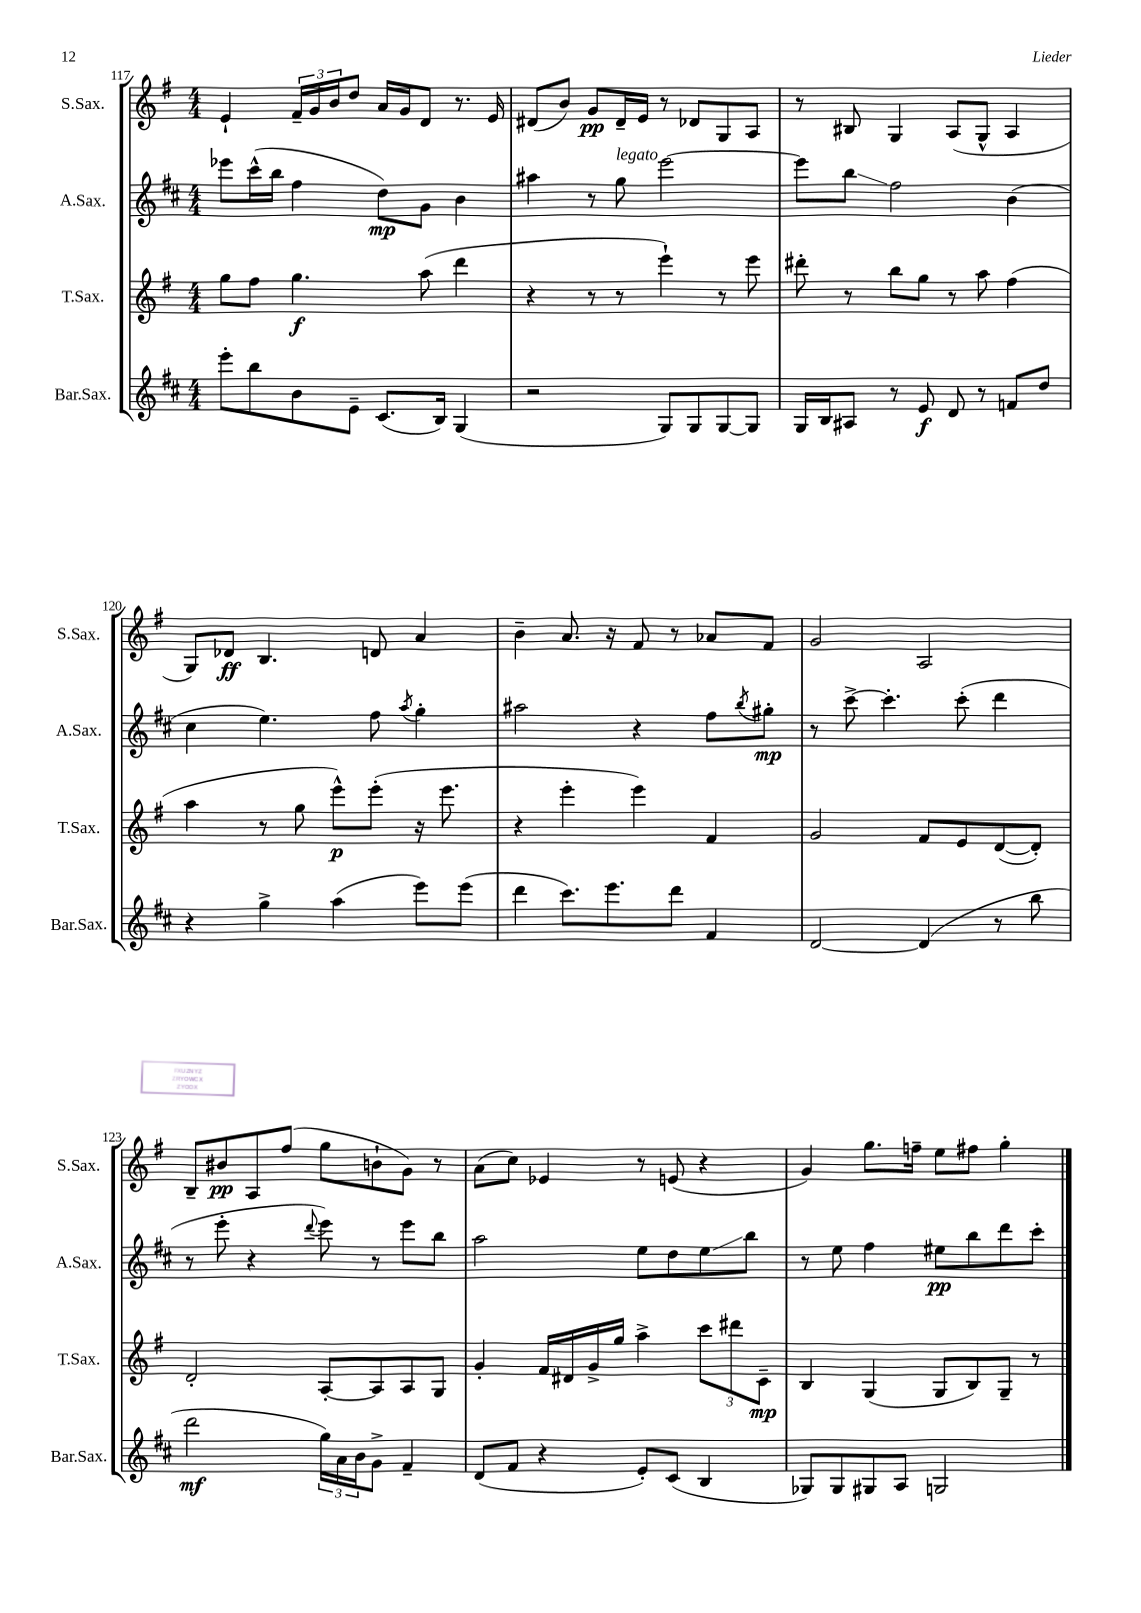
<<
\new StaffGroup <<
\new Staff = "s0" \with { instrumentName = "S.Sax." shortInstrumentName = "S.Sax." } {
    \clef treble \key g \major \numericTimeSignature \time 4/4
    e'4-! \tuplet 3/2 { fis'16-- g'16 b'16 } d''8 a'16 g'16 d'8 r8. e'16 |
    dis'8( b'8) g'8\pp dis'16-- e'16 r8 des'8 g8 a8 |
    r8 bis8 g4 a8( g8-^ a4 |
    g8) des'8\ff b4. d'8 a'4 |
    b'4-- a'8. r16 fis'8 r8 aes'8 fis'8 |
    g'2 a2 |
    b8-- bis'8\pp a8 fis''8( g''8 b'8-! g'8) r8 |
    a'8( c''8) ees'4 r8 e'8( r4 |
    g'4) g''8. f''16-- e''8 fis''8 g''4-. \bar "|." |
}
\new Staff = "s1" \with { instrumentName = "A.Sax." shortInstrumentName = "A.Sax." } {
    \clef treble \key d \major \numericTimeSignature \time 4/4
    ees'''8 cis'''16-^( b''16 fis''4 d''8\mp) g'8 b'4 |
    ais''4 r8 g''8^\markup { \italic "legato" } e'''2~ |
    e'''8 b''8\glissando fis''2 b'4( |
    cis''4 e''4.) fis''8 \acciaccatura { a''8 } g''4-. |
    ais''2 r4 fis''8 \acciaccatura { b''8 } gis''8-.\mp |
    r8 cis'''8~-> cis'''4.-. cis'''8-.( d'''4 |
    r8 e'''8-. r4 \appoggiatura { d'''8 } e'''8) r8 e'''8 b''8 |
    a''2 e''8 d''8 e''8\glissando b''8 |
    r8 e''8 fis''4 eis''8\pp b''8 d'''8 cis'''8-. \bar "|." |
}
\new Staff = "s2" \with { instrumentName = "T.Sax." shortInstrumentName = "T.Sax." } {
    \clef treble \key g \major \numericTimeSignature \time 4/4
    g''8 fis''8 g''4.\f a''8( d'''4 |
    r4 r8 r8 e'''4-!) r8 e'''8 |
    dis'''8-. r8 b''8 g''8 r8 a''8 fis''4( |
    a''4 r8 g''8 e'''8-^\p) e'''8-.( r16 e'''8. |
    r4 e'''4-. e'''4) fis'4 |
    g'2 fis'8 e'8 d'8~( d'8-.) |
    d'2-. a8~-. a8 a8 g8 |
    g'4-. fis'16 dis'16 g'16-> g''16 a''4-> \tuplet 3/2 { c'''8 dis'''8 c'8--\mp } |
    b4 g4( g8 b8) g8-- r8 \bar "|." |
}
\new Staff = "s3" \with { instrumentName = "Bar.Sax." shortInstrumentName = "Bar.Sax." } {
    \clef treble \key d \major \numericTimeSignature \time 4/4
    e'''8-. b''8 b'8 e'8-- cis'8.( b16) g4( |
    r2 g8) g8 g8~ g8 |
    g16 b16 ais8 r8 e'8\f d'8 r8 f'8 d''8 |
    r4 g''4-> a''4( e'''8) e'''8( |
    d'''4 cis'''8.) e'''8. d'''8 fis'4 |
    d'2~ d'4( r8 b''8 |
    d'''2\mf \tuplet 3/2 { g''16) a'16 b'16 } g'8-> fis'4-- |
    d'8( fis'8 r4 e'8-.) cis'8( b4 |
    ges8) ges8 gis8 a8 g2 \bar "|." |
}
>>
>>
\layout { \context { \Score currentBarNumber = #117 } }
